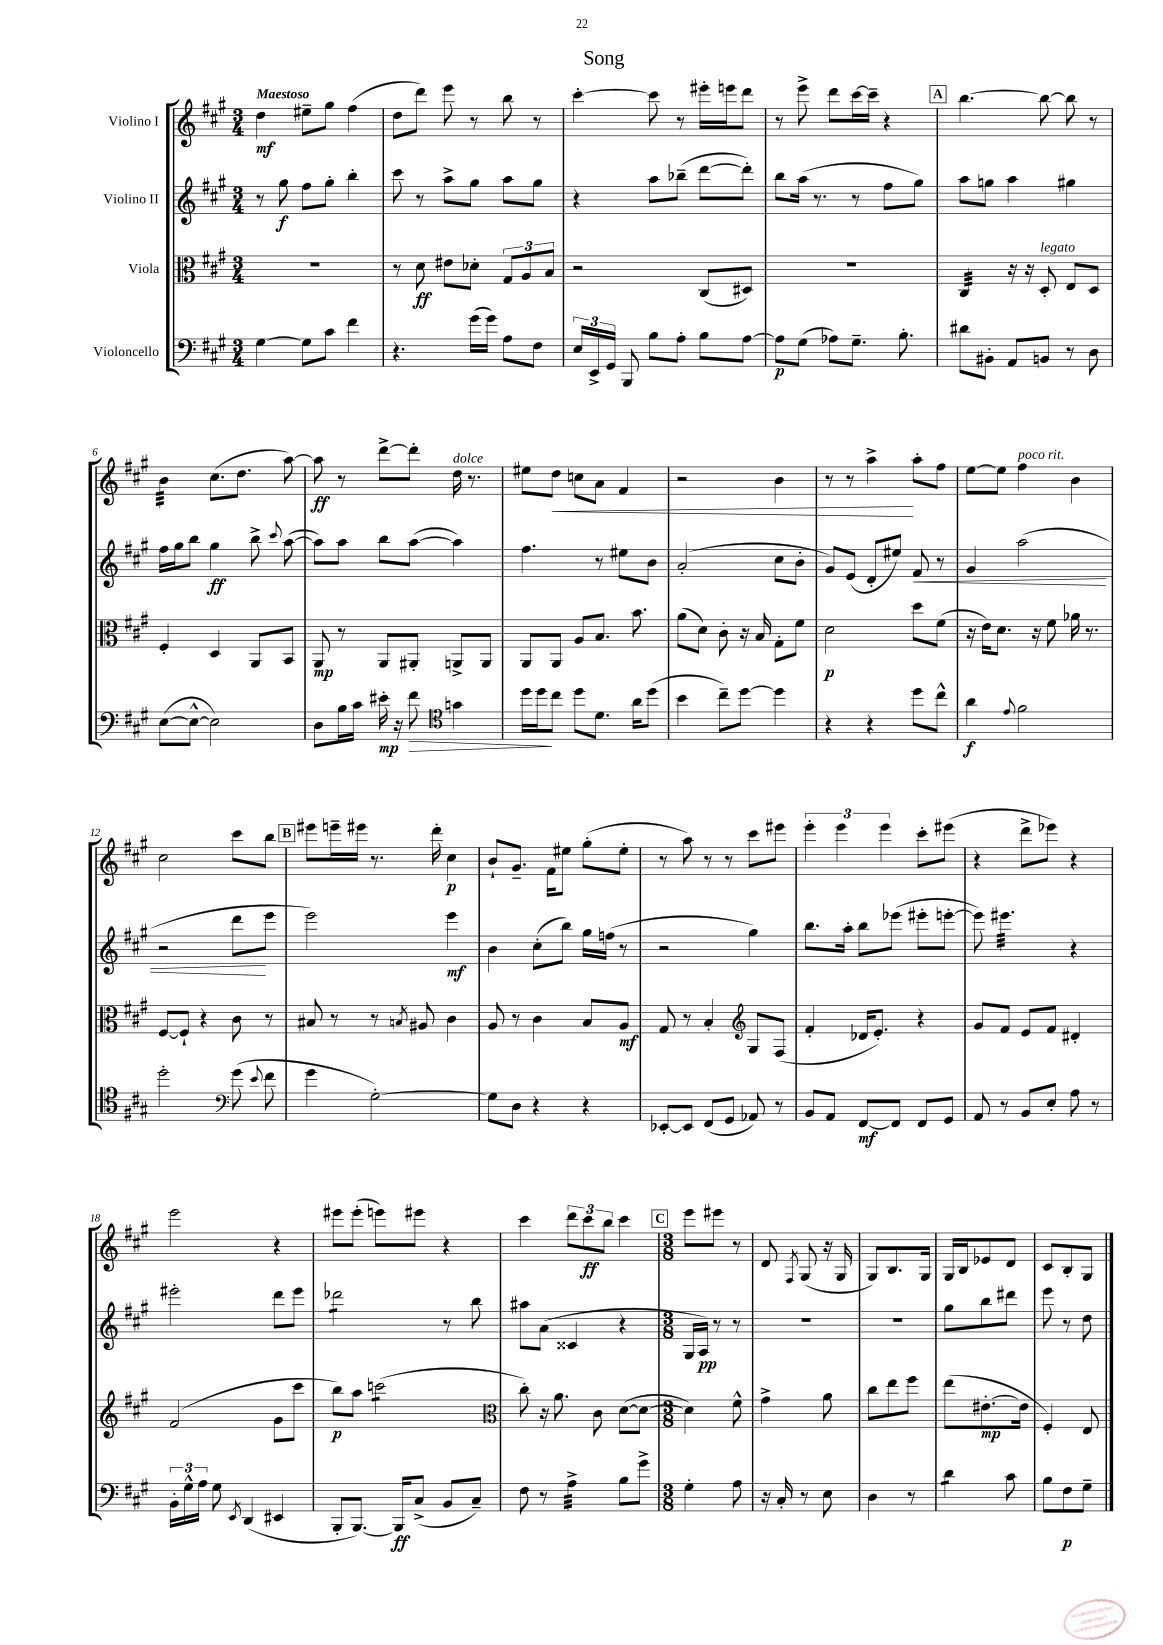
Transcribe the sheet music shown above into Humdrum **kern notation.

**kern	**kern	**kern	**kern
*staff4	*staff3	*staff2	*staff1
*clefF4	*clefC3	*clefG2	*clefG2
*k[f#c#g#]	*k[f#c#g#]	*k[f#c#g#]	*k[f#c#g#]
*M3/4	*M3/4	*M3/4	*M3/4
[4G#	2.r	8r	4dd
.	.	8gg#	.
8G#]	.	8ff#	8ee#~
8c#	.	8gg#'	8gg#
4f#	.	4bb'	(4ff#
=	=	=	=
4.r	8r	8ccc#	8dd
.	8d	8r	8ddd)
.	8e#	8aa^	8eee
(16g#	8d-'	8gg#	8r
16g#)	.	.	.
8A	12G#	8aa	8bb
.	12A	.	.
8F#	.	8gg#	8r
.	12B	.	.
=	=	=	=
24E	2r	4r	[4ccc#'
24EE^	.	.	.
24GG#	.	.	.
8BBB	.	.	.
8B	.	8aa	8ccc#]
8A'	.	(8bb-~	8r
8B	(8C#	[8ddd	16eee#'
.	.	.	16eee
[8A	8D#)	8ddd'])	8ddd
=	=	=	=
8A]	2.r	8bb	8r
(8G#	.	(16aa	8eee^
.	.	8.r	.
8A-)	.	.	8ddd
8.G#~	.	8r	[16ccc#
.	.	.	16ccc#~]
.	.	8ff#	4r
8.B'	.	.	.
.	.	8gg#)	.
=	=	=	=
8d#	4C#	8aa	[4.bb
8BB#'	.	8gg	.
8AA	16r	4aa	.
.	16r	.	.
8BB	8D'	.	8bb_
8r	8E	4gg#	8bb]
8D	8D	.	8r
=	=	=	=
([8E	4F#'	16ff#	4b
.	.	16gg#	.
8E^^_	.	8bb	.
2E])	4D	4gg#	(8.cc#
.	.	.	8.dd
.	8AA	8bb^	.
.	.	8qqccc#	.
.	8BB	([8aa	[8aa)
=	=	=	=
8D	8AA	8aa])	8aa]
16B	8r	8aa	8r
16c#	.	.	.
16e#'	8AA	8bb	[8ddd^
16r	.	.	.
8f#	8AA#'	([8aa	8ddd']
4g	8AA^	4aa])	16dd
.	.	.	8.r
.	8AA	.	.
=	=	=	=
*clefC4	*	*	*
16dd	8AA	4.ff#	8ee#
16dd	.	.	.
8cc#	8AA	.	8dd
8dd	8A	.	8cc
8.d	8.B	8r	8a
.	.	8ee#	4f#
16a	8.b	.	.
(8dd	.	8b	.
=	=	=	=
4b	(8a	(2a'	2r
.	8d)	.	.
8cc#~)	8c#'	.	.
[8dd	16r	.	.
.	16B	.	.
4dd]	8G#'	8cc#	4b
.	8f#	8b'	.
=	=	=	=
4r	2d	8g#)	8r
.	.	(8e	8r
4r	.	8d'	4aa^
.	.	8ee#)	.
8dd	8dd	8f#	8aa'
8cc#^^	(8f#	8r	8ff#
=	=	=	=
4a	16r	4g#	[8ee
.	16e)	.	.
.	8.d	.	8ee]
8qqe	.	.	.
2f#	.	(2aa	4ff#
.	16r	.	.
.	8f#	.	.
.	16a-	.	4b
.	8.r	.	.
=	=	=	=
2dd'	[8F#	2r	2cc#
.	8F#`]	.	.
.	4r	.	.
*clefF4	*	*	*
(8g#	8c#	8ddd	8ccc#
8qqe	.	.	.
8f#	8r	8eee	8bb
=	=	=	=
4g#	8B#	2eee)	8eee#
.	8r	.	16eee~
.	.	.	16eee#
[2G#')	8r	.	8.r
.	8qB	.	.
.	8A#	.	.
.	.	.	16ddd'
.	4c#	4eee	4cc#
=	=	=	=
8G#]	8A	4b	8b`
8D	8r	.	8.g#~
4r	4c#	(8cc#'	.
.	.	.	16f#
.	.	8bb)	8ee#
4r	8B	16gg#	(8gg#'
.	.	(16ff	.
.	8A	8r	8ee#'
=	=	=	=
[8EE-'	8G#	2r	8r
8EE-]	8r	.	8aa)
(8FF#	4B'	.	8r
8GG#	.	.	8r
8AA-)	8G#	4gg#)	8ccc#
8r	(8F#	.	8eee#
=	=	=	=
*	*clefG2	*	*
8BB	4f#'	8.bb	6eee'
8AA	.	.	.
.	.	.	6eee
.	.	16aa'	.
[8FF#	16d-	8bb	.
.	8.e')	.	.
.	.	.	6eee
8FF#]	.	(8eee-	.
8FF#	4r	8eee#'	8ccc#'
8GG#	.	[8eee'	(8eee#
=	=	=	=
8AA	8g#	8eee])	4r
8r	8f#	4.eee#	.
8BB	8e	.	8ddd^
8E'	8f#	.	8eee-)
8A	4d#'	4r	4r
8r	.	.	.
=	=	=	=
24BB'	(2f#	2eee#'	2eee
24G#^^	.	.	.
24A	.	.	.
8G#	.	.	.
8qEE	.	.	.
(4DD	.	.	.
4EE#	8g#	8ddd	4r
.	8ccc#	8eee#	.
=	=	=	=
8BBB'	8bb)	2ddd-	8eee#
[8.BBB)	8aa	.	(8eee#'
.	(2ccc	.	8eee)
16BBB]	.	.	.
(8C#^	.	.	8eee#
8BB	.	8r	4r
8C#~)	.	8bb	.
=	=	=	=
*	*clefC3	*	*
8F#	8cc#')	8aa#	4ccc#
8r	16r	(8a	.
.	8.a	.	.
4A^	.	4c##	12ddd
.	.	.	12ccc#
.	8c#	.	.
.	.	.	12bb
8B	([8d	4r	4ccc#
8g#^	8d_	.	.
=	=	=	=
*M3/8	*M3/8	*M3/8	*M3/8
4G#'	4d])	16G#	8eee
.	.	16A)	.
.	.	8r	8eee#
8A	8f#^^	8r	8r
=	=	=	=
16r	4g#^	4.r	8d
16C#'	.	.	.
.	.	.	8qF#
8r	.	.	(8G#
8E	8a	.	16r
.	.	.	16G#
=	=	=	=
4D	8cc#	4.r	8G#)
.	8ee	.	8.B
8r	8ff#	.	.
.	.	.	16G#
=	=	=	=
4d	(8ee	8gg#	16G#
.	.	.	16B
.	[8.e#'	8bb	8e-
8c#	.	8ddd#	8d
.	16e#]	.	.
=	=	=	=
8B	4F#')	8eee	8c#
8F#	.	8r	8B'
8G#~	8E	8dd	8G#
==	==	==	==
*-	*-	*-	*-
